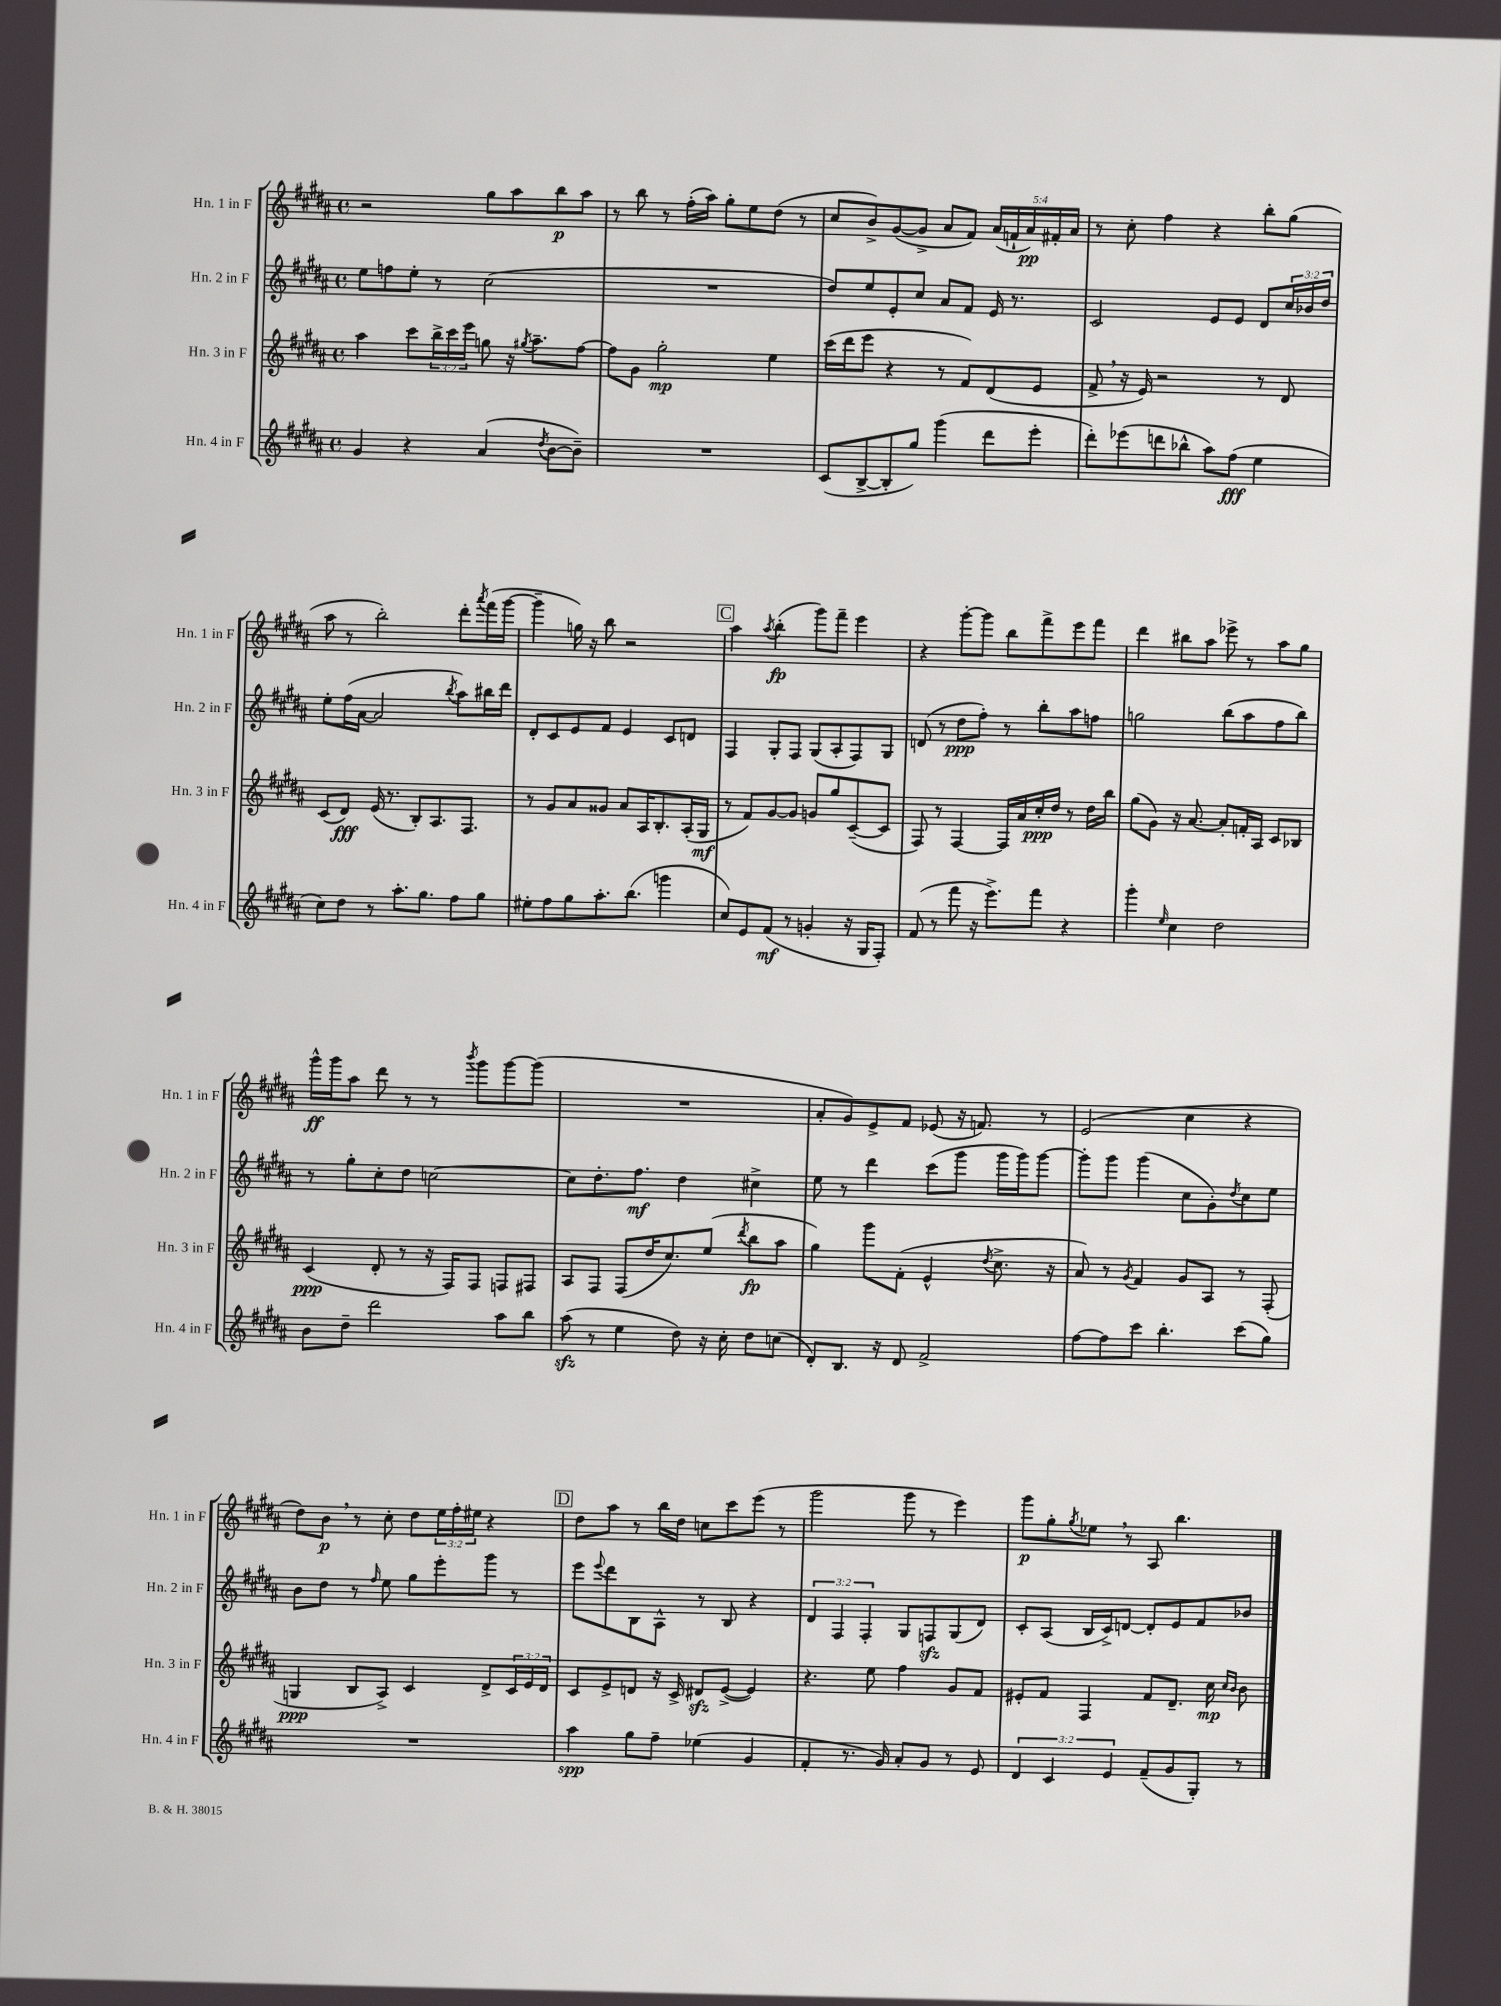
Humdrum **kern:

**kern	**dynam	**kern	**dynam	**kern	**dynam	**kern	**dynam
*part4	*part4	*part3	*part3	*part2	*part2	*part1	*part1
*staff4	*staff4	*staff3	*staff3	*staff2	*staff2	*staff1	*staff1
*I"Hn. 4 in F	*	*I"Hn. 3 in F	*	*I"Hn. 2 in F	*	*I"Hn. 1 in F	*
*I'Hn. 4 in F	*	*I'Hn. 3 in F	*	*I'Hn. 2 in F	*	*I'Hn. 1 in F	*
*clefG2	*	*clefG2	*	*clefG2	*	*clefG2	*
*k[f#c#g#d#a#]	*	*k[f#c#g#d#a#]	*	*k[f#c#g#d#a#]	*	*k[f#c#g#d#a#]	*
*M4/4	*	*M4/4	*	*M4/4	*	*M4/4	*
*met(c)	*	*met(c)	*	*met(c)	*	*met(c)	*
=124	=124	=124	=124	=124	=124	=124	=124
4g#/	.	4aa#\	.	8ee\L	.	2r	.
.	.	.	.	8ffn\	.	.	.
4r	.	8ccc#\L	.	8ee'\J	.	.	.
.	.	24bb^\L	.	8r	.	.	.
.	.	24ccc#\	.	.	.	.	.
.	.	24eee\JJ	.	.	.	.	.
(4a#/	.	8ggn\	.	(2cc#\	.	8gg#\L	.
.	.	16r	.	.	.	8aa#\	.
.	.	8qgg#X/	.	.	.	.	.
.	.	8.aa#~\L	.	.	.	.	.
8qdd#/	.	.	.	.	.	.	.
[8b\L	.	.	.	.	.	8bb\	p
8b~\J])	.	[8ff#\J	.	.	.	8aa#\J	.
=125	=125	=125	=125	=125	=125	=125	=125
1r	.	8ff#\L]	.	1r	.	8r	.
.	.	8g#\J	.	.	.	8bb\	.
.	.	2gg#'\	mp	.	.	8r	.
.	.	.	.	.	.	(16ff#'\LL	.
.	.	.	.	.	.	16aa#\JJ)	.
.	.	.	.	.	.	8gg#'\L	.
.	.	.	.	.	.	8ee\	.
.	.	4ee\	.	.	.	(8dd#\J	.
.	.	.	.	.	.	8r	.
=126	=126	=126	=126	=126	=126	=126	=126
(8c#/L	.	(16ccc#\LL	.	8dd#/L)	.	8cc#/L	.
.	.	16ddd#\J	.	.	.	.	.
[8B^/	.	8eee\J	.	8ee/	.	8b^/)	.
8B'/]	.	4r	.	8e'/	.	([8g#/	.
8gg#/J)	.	.	.	8cc#/J	.	8g#^/J]	.
(4ggg#\	.	8r	.	8a#/L	.	8a#/L	.
.	.	8f#/L)	.	8f#/J	.	8f#/J)	.
8ddd#\L	.	(8d#/	.	16e/	.	(20a#/LL	.
.	.	.	.	.	.	20fn`/	.
.	.	.	.	8.r	.	.	.
.	.	.	.	.	.	20a#/)	pp
8eee'\J	.	8e/J	.	.	.	.	.
.	.	.	.	.	.	20f#X'/	.
.	.	.	.	.	.	20a#/JJ	.
=127	=127	=127	=127	=127	=127	=127	=127
8ddd#'\L)	.	8f#^,/	.	2c#/	.	8r	.
(8eee-X\	.	16r	.	.	.	8cc#'\	.
.	.	16e/)	.	.	.	.	.
8dddn\	.	2r	.	.	.	4ff#\	.
8bb-X^^\J	.	.	.	.	.	.	.
8aa#\L)	.	.	.	8e/L	.	4r	.
(8ff#\J	fff	.	.	8e/J	.	.	.
4ee\	.	8r	.	8d#/L	.	8bb'\L	.
.	.	8d#/	.	24cc#/L	.	(8gg#\J	.
.	.	.	.	24b-X/	.	.	.
.	.	.	.	24dd#/JJ	.	.	.
!!LO:LB:g=z
=128	=128	=128	=128	=128	=128	=128	=128
8cc#\L)	.	(8c#/L	.	8ee'\L	.	8aa#\	.
8dd#\J	.	8d#/J)	fff	(16ff#\L	.	8r	.
.	.	.	.	[16a#\JJ	.	.	.
8r	.	(16e/	.	2a#/]	.	2bb'\)	.
.	.	8.r	.	.	.	.	.
8.aa#'\L	.	.	.	.	.	.	.
.	.	8B'/L)	.	.	.	.	.
8.gg#\J	.	.	.	.	.	.	.
.	.	8.A#/	.	.	.	.	.
.	.	.	.	8qbb/	.	.	.
8ff#\L	.	.	.	8aa#\L)	.	8ddd#'\L	.
.	.	8.F#/J	.	.	.	.	.
.	.	.	.	.	.	8qaaa#/	.
8gg#\J	.	.	.	16bb#X\L	.	(16fff#\L	.
.	.	.	.	16ddd#\JJ	.	[16ggg#\JJ	.
=129	=129	=129	=129	=129	=129	=129	=129
8ee#X'\L	.	8r	.	8d#'/L	.	4ggg#~\]	.
8ff#\	.	8g#/L	.	8c#/	.	.	.
8gg#\	.	8a#/	.	8e/	.	16ggn\)	.
.	.	.	.	.	.	16r	.
8.aa#'\	.	8g##X/J	.	8f#/J	.	8bb\	.
.	.	8a#/L	.	4e/	.	2r	.
(8.bb\J	.	.	.	.	.	.	.
.	.	16A#/K	.	.	.	.	.
.	.	8.B'/	.	.	.	.	.
4gggn\	.	.	.	8c#/L	.	.	.
.	.	(16A#'/L	.	8dn/J	.	.	.
.	.	16G#/JJ	mf	.	.	.	.
!!LO:REH:place=s1:t=C
=130	=130	=130	=130	=130	=130	=130	=130
8cc#/L)	.	8r	.	4F#/	.	4aa#\	.
8e/	.	8f#/L)	.	.	.	.	.
.	.	.	.	.	.	8qaa#/	.
(8f#/J	mf	[8g#/	.	8G#'/L	.	(4bb'\	fp
8r	.	8g#/J]	.	8F#/J	.	.	.
4gn'/	.	8gn/L	.	(8G#/L	.	8ggg#\L)	.
.	.	8gg#/	.	8A#'/	.	8fff#~\J	.
16r	.	([8c#~/	.	8F#/)	.	4eee\	.
16G#/KL	.	.	.	.	.	.	.
8F#'/J)	.	8c#/J]	.	8G#/J	.	.	.
=131	=131	=131	=131	=131	=131	=131	=131
(8f#/	.	8F#/)	.	(8dn/	.	4r	.
8r	.	8r	.	8r	.	.	.
8fff#\	.	[4F#/	.	8dd#\L	ppp	[8ggg#'\L	.
16r	.	.	.	8ff#'\J)	.	8ggg#\J]	.
8.eee^\L)	.	.	.	.	.	.	.
.	.	16F#/LL]	.	8r	.	8bb\L	.
.	.	16a#/	.	.	.	.	.
8fff#\J	.	16cc#'/	ppp	8bb'\L	.	8fff#^\	.
.	.	16dd#/JJ	.	.	.	.	.
4r	.	8r	.	8aa#\	.	8eee\	.
.	.	16dd#\LL	.	8ffn\J	.	8fff#\J	.
.	.	16bb\JJ	.	.	.	.	.
=132	=132	=132	=132	=132	=132	=132	=132
4ggg#'\	.	(8gg#\L	.	2ggn\	.	4ddd#\	.
.	.	8g#\J)	.	.	.	.	.
16qqee/	.	.	.	.	.	.	.
4cc#\	.	16r	.	.	.	8bb#X\L	.
.	.	[8.a#/	.	.	.	.	.
.	.	.	.	.	.	8aa#\J	.
2dd#\	.	8a#'/L]	.	(8bb\L	.	8eee-X^\	.
.	.	16fn'/L	.	8aa#\	.	8r	.
.	.	16A#/JJ	.	.	.	.	.
.	.	8c#/L	.	8ff#\	.	8aa#\L	.
.	.	8B-X/J	.	8bb\J)	.	8gg#\J	.
!!LO:LB:g=z
=133	=133	=133	=133	=133	=133	=133	=133
8b\L	.	(4c#/	ppp	8r	.	16ggg#^^\LL	ff
.	.	.	.	.	.	16ggg#\J	.
8dd#~\J	.	.	.	8gg#'\L	.	8aa#\J	.
2ddd#\	.	8d#'/	.	8cc#'\	.	8ddd#\	.
.	.	8r	.	8dd#\J	.	8r	.
.	.	16r	.	[2ccn\	.	8r	.
.	.	16F#/KL)	.	.	.	.	.
.	.	.	.	.	.	8qbbb/	.
.	.	8F#/J	.	.	.	8ggg#\L	.
8aa#\L	.	8Fn/L	.	.	.	[8ggg#\	.
8bb\J	.	8F#X/J	.	.	.	(8ggg#\J]	.
=134	=134	=134	=134	=134	=134	=134	=134
(8aa#zz\	.	8A#/L	.	8cc\L]	.	1r	.
8r	.	8F#/J	.	8.dd#'\	.	.	.
4ee\	.	(8F#/L	.	.	.	.	.
.	.	.	.	8.ff#\J	mf	.	.
.	.	16dd#/K	.	.	.	.	.
.	.	8.cc#/)	.	.	.	.	.
8dd#\)	.	.	.	4dd#\	.	.	.
16r	.	(8ee/J	.	.	.	.	.
16cc#'\	.	.	.	.	.	.	.
.	.	8qddd#/	.	.	.	.	.
8dd#\L	.	8bb\L	fp	4cc#X^\	.	.	.
(8ccn\J	.	8aa#\J	.	.	.	.	.
=135	=135	=135	=135	=135	=135	=135	=135
8d#'/L)	.	4gg#\)	.	8ee\	.	8a#'/L	.
8.B/J	.	.	.	8r	.	8g#/)	.
.	.	8ggg#\L	.	4ddd#\	.	8e^/	.
16r	.	.	.	.	.	.	.
8d#/	.	(8f#'\J	.	.	.	8f#/J	.
2f#^/	.	4e^^/	.	(8ccc#\L	.	(8e-X/	.
.	.	.	.	8ggg#\J	.	16r	.
.	.	.	.	.	.	8.fn/)	.
.	.	8qdd#/	.	.	.	.	.
.	.	8.cc#^\	.	16ggg#\LL	.	.	.
.	.	.	.	16ggg#\J)	.	.	.
.	.	.	.	[8ggg#\J	.	8r	.
.	.	16r	.	.	.	.	.
=136	=136	=136	=136	=136	=136	=136	=136
[8ff#\L	.	8a#/)	.	8ggg#'\L]	.	(2e/	.
8ff#\]	.	8r	.	8ggg#\J	.	.	.
.	.	8qg#/	.	.	.	.	.
8ccc#\J	.	4f#/	.	(4ggg#\	.	.	.
4.bb'\	.	.	.	.	.	.	.
.	.	8g#/L	.	8cc#\L	.	4cc#\	.
.	.	8A#/J	.	8g#'\)	.	.	.
.	.	.	.	8qdd#/	.	.	.
(8ccc#\L	.	8r	.	8cc#\	.	4r	.
8gg#\J)	.	(8F#'/	.	8ee\J	.	.	.
!!LO:LB:g=z
=137	=137	=137	=137	=137	=137	=137	=137
1r	.	4Gn/	ppp	8b\L	.	8dd#\L)	.
.	.	.	.	8dd#\J	.	8b,\J	p
.	.	8B/L	.	8r	.	8r	.
.	.	.	.	16qqff#/	.	.	.
.	.	8A#^/J)	.	8ee\	.	8cc#'\	.
.	.	4c#/	.	8gg#\L	.	8dd#\L	.
.	.	.	.	8eee'\	.	24ee\L	.
.	.	.	.	.	.	24ff#'\	.
.	.	.	.	.	.	24ee#X\JJ	.
.	.	8d#^/L	.	8ggg#\J	.	4r	.
.	.	24c#/L	.	8r	.	.	.
.	.	24e/	.	.	.	.	.
.	.	24d#/JJ	.	.	.	.	.
!!LO:REH:place=s1:t=D
=138	=138	=138	=138	=138	=138	=138	=138
4aa#\	spp	8c#/L	.	8eee\L	.	8dd#\L	.
.	.	.	.	8qqeee/	.	.	.
.	.	8e^/	.	8ddd#\	.	8aa#\J	.
8gg#\L	.	8dn/J	.	8B\	.	8r	.
8ff#~\J	.	16r	.	8A#^^\J	.	16bb\LL	.
.	.	16c#^/	.	.	.	16dd#\JJ	.
(4ee-X\	.	8d#Xzz/L	.	8r	.	8ccn\L	.
.	.	([8e^/J	.	8B/	.	8ccc#\	.
4g#/	.	4e/])	.	4r	.	(8eee\J	.
.	.	.	.	.	.	8r	.
=139	=139	=139	=139	=139	=139	=139	=139
4f#'/	.	4.r	.	6d#/	.	2ggg#\	.
.	.	.	.	6F#/	.	.	.
8.r	.	.	.	.	.	.	.
.	.	.	.	6F#'/	.	.	.
.	.	8ee\	.	.	.	.	.
16g#/)	.	.	.	.	.	.	.
8a#'/L	.	4ff#\	.	8G#/L	.	8ggg#\	.
8g#/J	.	.	.	8Fnzz/	.	8r	.
8r	.	8g#/L	.	(8G#/	.	4eee\)	.
8e/	.	8f#/J	.	8d#/J)	.	.	.
=140	=140	=140	=140	=140	=140	=140	=140
6d#/	.	8e#X'/L	.	8c#'/L	.	8ggg#\L	p
.	.	8f#/J	.	(8A#/J	.	8gg#'\	.
6c#/	.	.	.	.	.	.	.
.	.	.	.	.	.	8qgg#/	.
.	.	4F#/	.	16B/LL	.	8ee-X,\J	.
.	.	.	.	16c#^/J)	.	.	.
6e/	.	.	.	.	.	.	.
.	.	.	.	[8dn/J	.	8r	.
(8f#~/L	.	8f#/L	.	8d'/L]	.	8A#/	.
8g#/	.	8.d#~/J	.	8e/	.	4.bb\	.
8G#'/J)	.	.	.	8f#/	.	.	.
.	.	16cc#\	mp	.	.	.	.
.	.	16qqcc#/LL	.	.	.	.	.
.	.	16qqb/JJ	.	.	.	.	.
8r	.	8b\	.	8b-X/J	.	.	.
==	==	==	==	==	==	==	==
*-	*-	*-	*-	*-	*-	*-	*-
